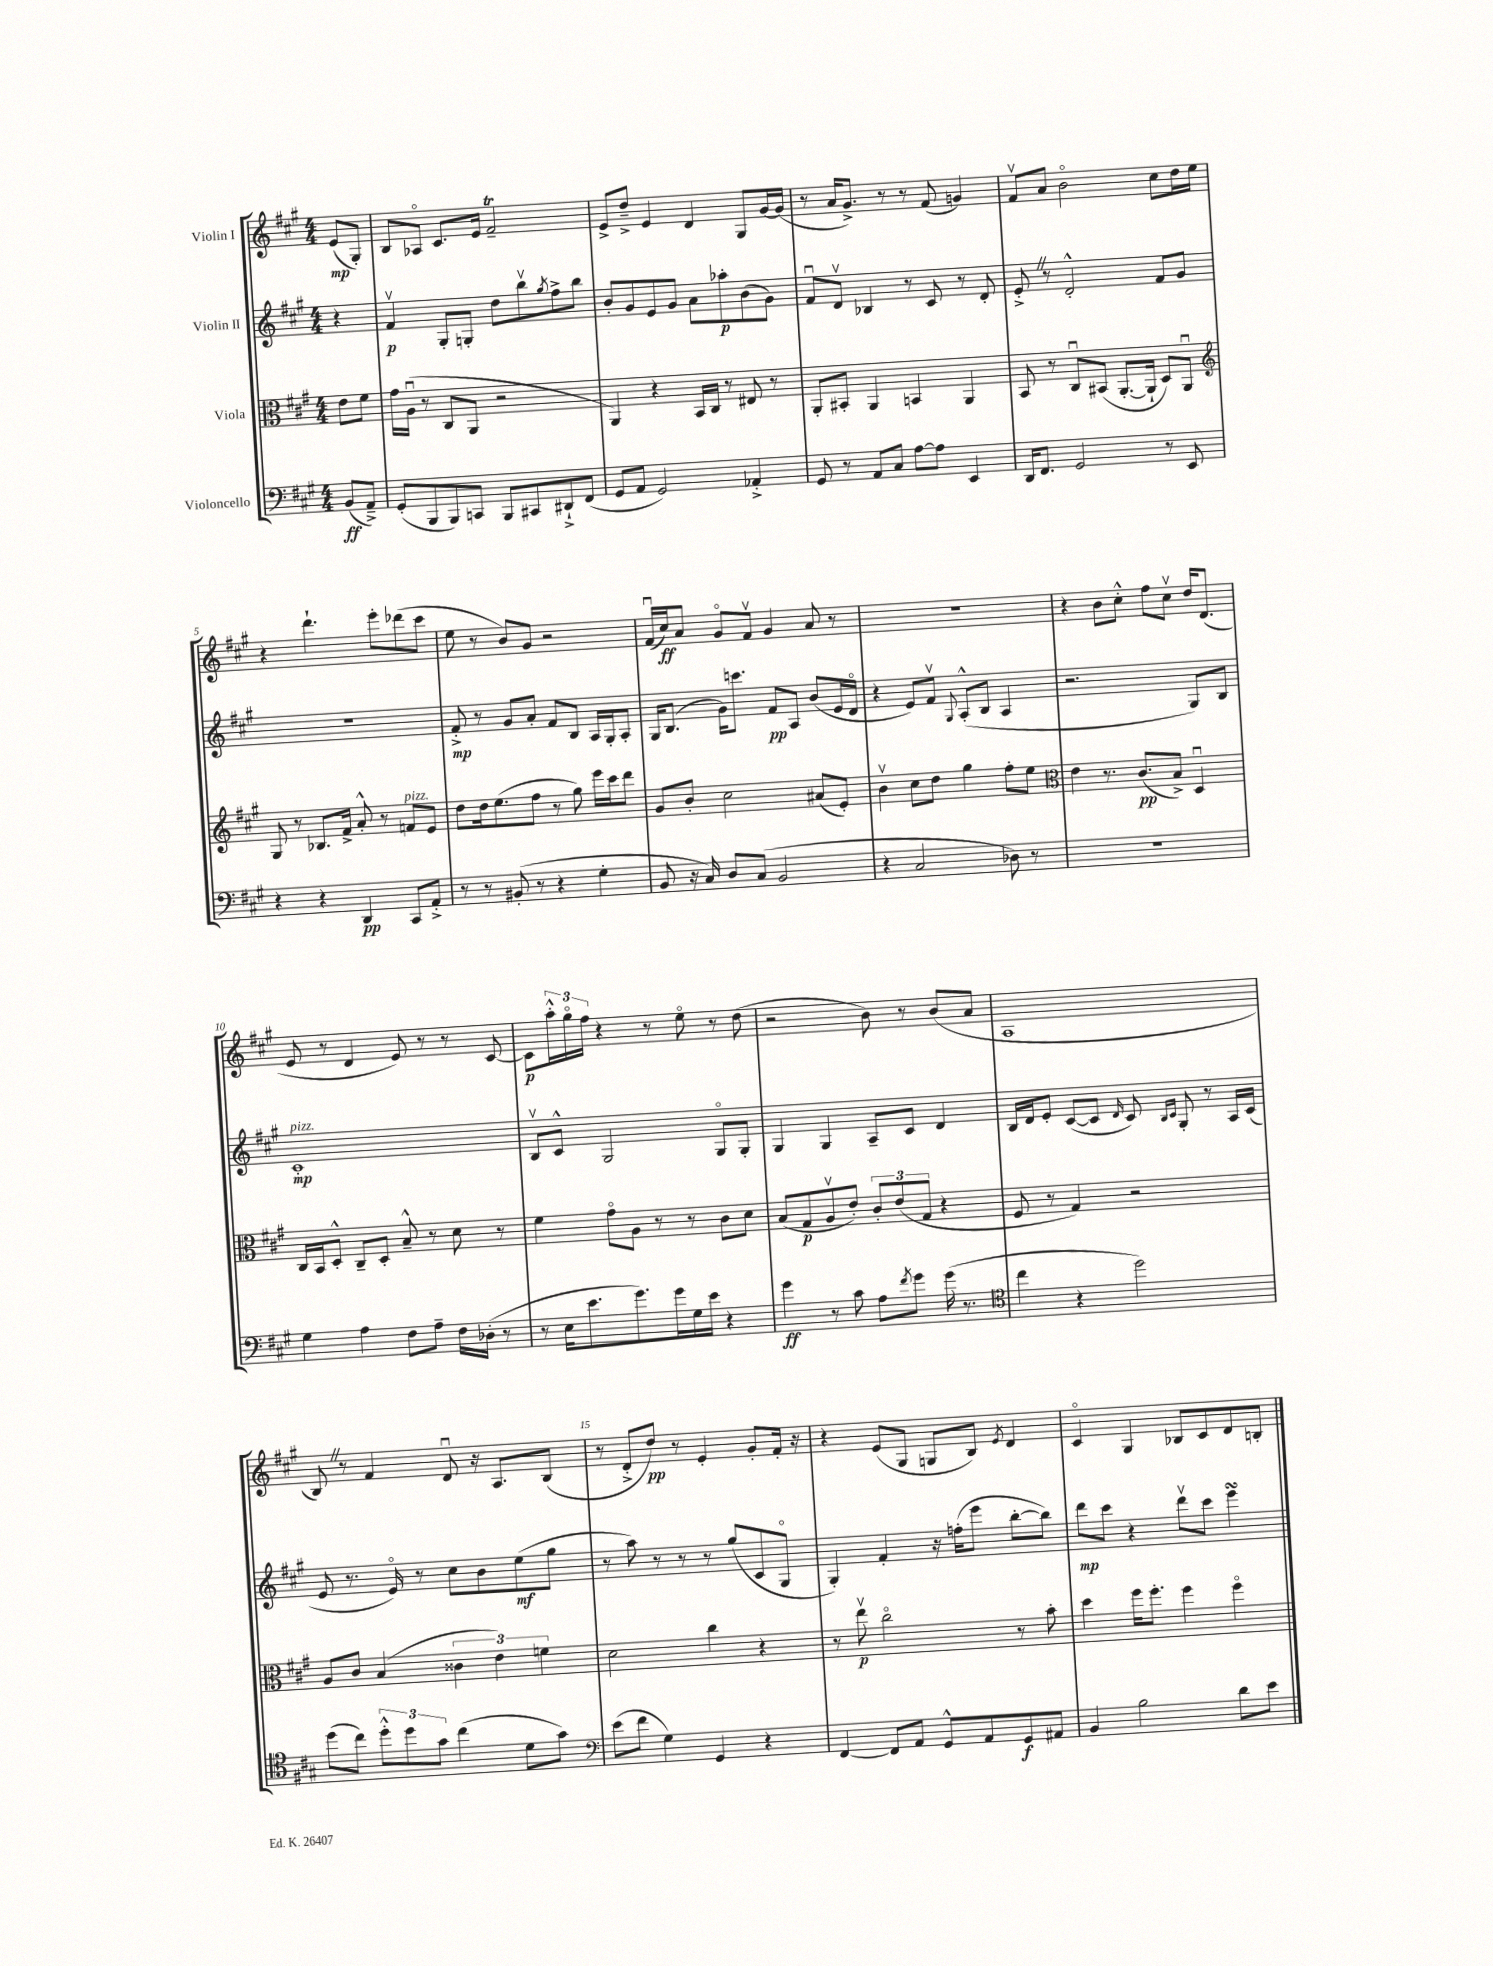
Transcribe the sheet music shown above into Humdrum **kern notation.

**kern	**dynam	**kern	**dynam	**kern	**dynam	**kern	**dynam
*part4	*part4	*part3	*part3	*part2	*part2	*part1	*part1
*staff4	*staff4	*staff3	*staff3	*staff2	*staff2	*staff1	*staff1
*I"Violoncello	*	*I"Viola	*	*I"Violin II	*	*I"Violin I	*
*clefF4	*	*clefC3	*	*clefG2	*	*clefG2	*
*k[f#c#g#]	*	*k[f#c#g#]	*	*k[f#c#g#]	*	*k[f#c#g#]	*
*M4/4	*	*M4/4	*	*M4/4	*	*M4/4	*
=	=	=	=	=	=	=	=
(8BB/L	ff	8e\L	.	4r	.	(8e/L	mp
8AA~^/J)	.	8f#\J	.	.	.	8G#'/J)	.
=1	=1	=1	=1	=1	=1	=1	=1
(8GG#'/L	.	16g#\LL	.	4f#v/	p	8B/L	.
.	.	(16Au\JJ	.	.	.	.	.
8BBB/	.	8r	.	.	.	8A-X/J	.
8BBB/)	.	8C#/L	.	8G#'/L	.	8.c#/L	.
8CCn/J	.	8AA/J	.	8Gn'/J	.	.	.
.	.	.	.	.	.	16e/Jk	.
8BBB/L	.	2r	.	8dd\L	.	2f#T~/	.
8CC#X/	.	.	.	8bbv\	.	.	.
.	.	.	.	8qgg#/	.	.	.
8DD#X`^/	.	.	.	8ff#^\	.	.	.
(8FF#/J	.	.	.	8bb\J	.	.	.
=2	=2	=2	=2	=2	=2	=2	=2
8GG#/L	.	4AA/)	.	8b'/L	.	8e^/L	.
8AA/J	.	.	.	8g#/	.	8dd~^/J	.
2GG#/)	.	4r	.	8e/	.	4e/	.
.	.	.	.	8g#/J	.	.	.
.	.	16BB/LL	.	8a\L	.	4d/	.
.	.	16C#/JJ	.	.	.	.	.
.	.	8r	.	8aa-X'\	p	.	.
4AA-X'^/	.	8E#X/	.	(8b\	.	8G#/L	.
.	.	8r	.	8g#\J)	.	[16g#/L	.
.	.	.	.	.	.	(16g#/JJ]	.
=3	=3	=3	=3	=3	=3	=3	=3
8GG#/	.	8AA'/L	.	8f#u/L	.	8r	.
8r	.	8BB#X'/J	.	8dv/J	.	16a/KL	.
.	.	.	.	.	.	8.g#^/J)	.
8AA/L	.	4AA/	.	4B-X/	.	.	.
8C#/J	.	.	.	.	.	8r	.
[8A\L	.	4BBn/	.	8r	.	8r	.
8A\J]	.	.	.	8c#/	.	(8f#/	.
4EE/	.	4AA/	.	8r	.	4gn/)	.
.	.	.	.	8d'/	.	.	.
=4	=4	=4	=4	=4	=4	=4	=4
16DD/KL	.	8BB/	.	8e'^Z/	.	8f#v/L	.
8.FF#/J	.	.	.	.	.	.	.
.	.	8r	.	8r	.	8a/J	.
2GG#/	.	8C#u/L	.	2d'^^/	.	2b\	.
.	.	(8BB#X/J	.	.	.	.	.
.	.	[8.AA'/L	.	.	.	.	.
.	.	16AA`/Jk]	.	.	.	.	.
8r	.	8D/L)	.	8f#/L	.	8cc#\L	.
8EE/	.	8AAu/J	.	8g#/J	.	16dd\L	.
.	.	.	.	.	.	16ee\JJ	.
!!LO:LB:g=z
=5	=5	=5	=5	=5	=5	=5	=5
*	*	*clefG2	*	*	*	*	*
4r	.	8G#/	.	1r	.	4r	.
.	.	8r	.	.	.	.	.
4r	.	8.B-X/L	.	.	.	4.ddd`\	.
.	.	16f#^/Jk	.	.	.	.	.
4DD/	pp	8a'^^/	.	.	.	.	.
.	.	8r	.	.	.	8eee'\L	.
!	!	!LO:TX:a:i:t=pizz.	!	!	!	!	!
8CC#/L	.	8fn/L	.	.	.	(8ddd-X\	.
8AA'^/J	.	8e/J	.	.	.	8ccc#\J	.
=6	=6	=6	=6	=6	=6	=6	=6
8r	.	8dd\L	.	8f#'^/	mp	8ee\	.
8r	.	16dd\k	.	8r	.	8r	.
.	.	(8.ee\	.	.	.	.	.
(8BB#X'/	.	.	.	8g#/L	.	8b/L)	.
8r	.	8ff#\J	.	8a'/J	.	8g#/J	.
4r	.	8r	.	8f#/L	.	2r	.
.	.	8gg#\)	.	8B/J	.	.	.
4G#'\	.	16eee\LL	.	16A/LL	.	.	.
.	.	16ccc#\J	.	16G#'/J	.	.	.
.	.	8ddd\J	.	8A'/J	.	.	.
=7	=7	=7	=7	=7	=7	=7	=7
8BB/	.	8g#/L	.	16G#/KL	.	(16f#u/LL	.
.	.	.	.	(8.B/J	.	16cc#/J)	ff
16r	.	8b'/J	.	.	.	8a/J	.
16C#/)	.	.	.	.	.	.	.
8D/L	.	2cc#\	.	16g#\KL)	.	8g#/L	.
.	.	.	.	8.cccn\J	.	.	.
(8C#/J	.	.	.	.	.	8f#v/J	.
2BB/	.	.	.	8f#/L	pp	4g#/	.
.	.	.	.	8A/J	.	.	.
.	.	(8a#X/L	.	(8b/L	.	8a/	.
.	.	8e'/J)	.	16e/L	.	8r	.
.	.	.	.	16d/JJ	.	.	.
=8	=8	=8	=8	=8	=8	=8	=8
4r	.	4bv\	.	4r	.	1r	.
2C#/	.	8cc#\L	.	8e/L)	.	.	.
.	.	8dd\J	.	8f#v/J	.	.	.
.	.	.	.	8qqG#/	.	.	.
.	.	4gg#\	.	(8A'^^/L	.	.	.
.	.	.	.	8B/J	.	.	.
8D-X\)	.	8ff#'\L	.	4A/	.	.	.
8r	.	8ee\J	.	.	.	.	.
=9	=9	=9	=9	=9	=9	=9	=9
*	*	*clefC3	*	*	*	*	*
1r	.	4e\	.	2.r	.	4r	.
.	.	8.r	.	.	.	8b\L	.
.	.	.	.	.	.	8cc#'^^\J	.
.	.	(8.c#/L	pp	.	.	.	.
.	.	.	.	.	.	8ff#\L	.
.	.	8B^/J)	.	.	.	8cc#v\J	.
.	.	4Du/	.	8G#/L)	.	16dd/KL	.
.	.	.	.	.	.	(8.d/J	.
.	.	.	.	8B/J	.	.	.
!!LO:LB:g=z
=10	=10	=10	=10	=10	=10	=10	=10
!	!	!	!	!LO:TX:a:i:t=pizz.	!	!	!
4G#\	.	16C#/LL	.	1c#'	mp	8e/	.
.	.	16BB/J	.	.	.	.	.
.	.	8D'^^/J	.	.	.	8r	.
4A\	.	8C#~/L	.	.	.	4d/	.
.	.	8D'/J	.	.	.	.	.
8F#\L	.	8B~^^/	.	.	.	8e/)	.
8A~\J	.	8r	.	.	.	8r	.
16F#\LL	.	8d\	.	.	.	8r	.
(16D-X'\JJ	.	.	.	.	.	.	.
8r	.	8r	.	.	.	[8c#/	.
=11	=11	=11	=11	=11	=11	=11	=11
8r	.	4f#\	.	8Bv/L	.	8c#\L]	p
16E\KL	.	.	.	8c#^^/J	.	24aa'^^\L	.
.	.	.	.	.	.	24gg#\	.
8.e\	.	.	.	.	.	.	.
.	.	.	.	.	.	24ff#\JJ	.
.	.	8g#\L	.	2G#/	.	4r	.
8.g#\)	.	8A\J	.	.	.	.	.
.	.	8r	.	.	.	8r	.
16g#\L	.	.	.	.	.	.	.
16G#\	.	8r	.	.	.	8ee\	.
16e\JJ	.	.	.	.	.	.	.
4r	.	8c#\L	.	8G#/L	.	8r	.
.	.	8d\J	.	8G#'/J	.	(8dd\	.
=12	=12	=12	=12	=12	=12	=12	=12
4g#\	ff	(8B/L	.	4G#/	.	2r	.
.	.	8G#/	p	.	.	.	.
8r	.	8Av/	.	4G#/	.	.	.
8c#\	.	8e'/J)	.	.	.	.	.
8A\L	.	12c#'/L	.	8A~/L	.	8b\)	.
.	.	(12e/	.	.	.	.	.
8qf#/	.	.	.	.	.	.	.
8g#\J	.	.	.	8c#/J	.	8r	.
.	.	12G#/J	.	.	.	.	.
(16g#\	.	4r	.	4d/	.	(8b/L	.
8.r	.	.	.	.	.	.	.
.	.	.	.	.	.	8a/J	.
=13	=13	=13	=13	=13	=13	=13	=13
*clefC4	*	*	*	*	*	*	*
4cc#\	.	8F#/	.	16B/LL	.	1A	.
.	.	.	.	16d/J	.	.	.
.	.	8r	.	8e'/J	.	.	.
4r	.	4G#/)	.	([8c#/L	.	.	.
.	.	.	.	8c#/J]	.	.	.
.	.	.	.	16qqd/	.	.	.
2dd\)	.	2r	.	8c#/)	.	.	.
.	.	.	.	16qqB/LL	.	.	.
.	.	.	.	16qqc#/JJ	.	.	.
.	.	.	.	8G#'/	.	.	.
.	.	.	.	8r	.	.	.
.	.	.	.	16A/LL	.	.	.
.	.	.	.	(16c#/JJ	.	.	.
!!LO:LB:g=z
=14	=14	=14	=14	=14	=14	=14	=14
(8dd\L	.	8A/L	.	8e/	.	8BZ/)	.
8cc#\J)	.	8c#/J	.	8.r	.	8r	.
12dd'^^\L	.	(4B/	.	.	.	4f#/	.
.	.	.	.	16e/)	.	.	.
12dd\	.	.	.	.	.	.	.
.	.	.	.	8r	.	.	.
12g#\J	.	.	.	.	.	.	.
(4cc#\	.	6c##X\	.	8cc#\L	.	8du/	.
.	.	.	.	8b\	.	16r	.
.	.	6e\)	.	.	.	.	.
.	.	.	.	.	.	8.A/L	.
8d\L	.	.	.	(8ee\	mf	.	.
.	.	6fn\	.	.	.	.	.
8g#\J)	.	.	.	8gg#\J	.	(8B/J	.
=15	=15	=15	=15	=15	=15	=15	=15
*clefF4	*	*	*	*	*	*	*
(8e\L	.	2d\	.	8r	.	8r	.
8f#\J	.	.	.	8aa\)	.	8d'^/L	.
4G#\)	.	.	.	8r	.	8dd/J)	pp
.	.	.	.	8r	.	8r	.
4GG#/	.	4cc#\	.	8r	.	4e'/	.
.	.	.	.	(8gg#/L	.	.	.
4r	.	4r	.	8c#/	.	8g#'/L	.
.	.	.	.	8G#/J	.	16f#'/Jk	.
.	.	.	.	.	.	16r	.
=16	=16	=16	=16	=16	=16	=16	=16
[4FF#/	.	8r	.	4G#'/)	.	4r	.
.	.	8eev\	p	.	.	.	.
8FF#/L]	.	2cc#\	.	4f#'/	.	(8e/L	.
8AA/J	.	.	.	.	.	8G#/J	.
8GG#^^/L	.	.	.	16r	.	8Gn/L	.
.	.	.	.	(16ffn'\KL	.	.	.
8AA/	.	.	.	8eee\J	.	8B/J)	.
.	.	.	.	.	.	8qe/	.
8GG#/	f	8r	.	[8bb'\L	.	4d/	.
8AA#X/J	.	8b'\	.	8bb\J])	.	.	.
=17	=17	=17	=17	=17	=17	=17	=17
4BB/	.	4dd\	.	8ddd\L	mp	4c#/	.
.	.	.	.	8ccc#\J	.	.	.
2B\	.	16ff#\KL	.	4r	.	4G#/	.
.	.	8.ff#'\J	.	.	.	.	.
.	.	4ff#\	.	8dddv\L	.	8B-X/L	.
.	.	.	.	8ccc#\J	.	8c#/	.
8d\L	.	4ff#\	.	4eeesSSS\	.	8d/	.
8e\J	.	.	.	.	.	8Bn'/J	.
==	==	==	==	==	==	==	==
*-	*-	*-	*-	*-	*-	*-	*-
